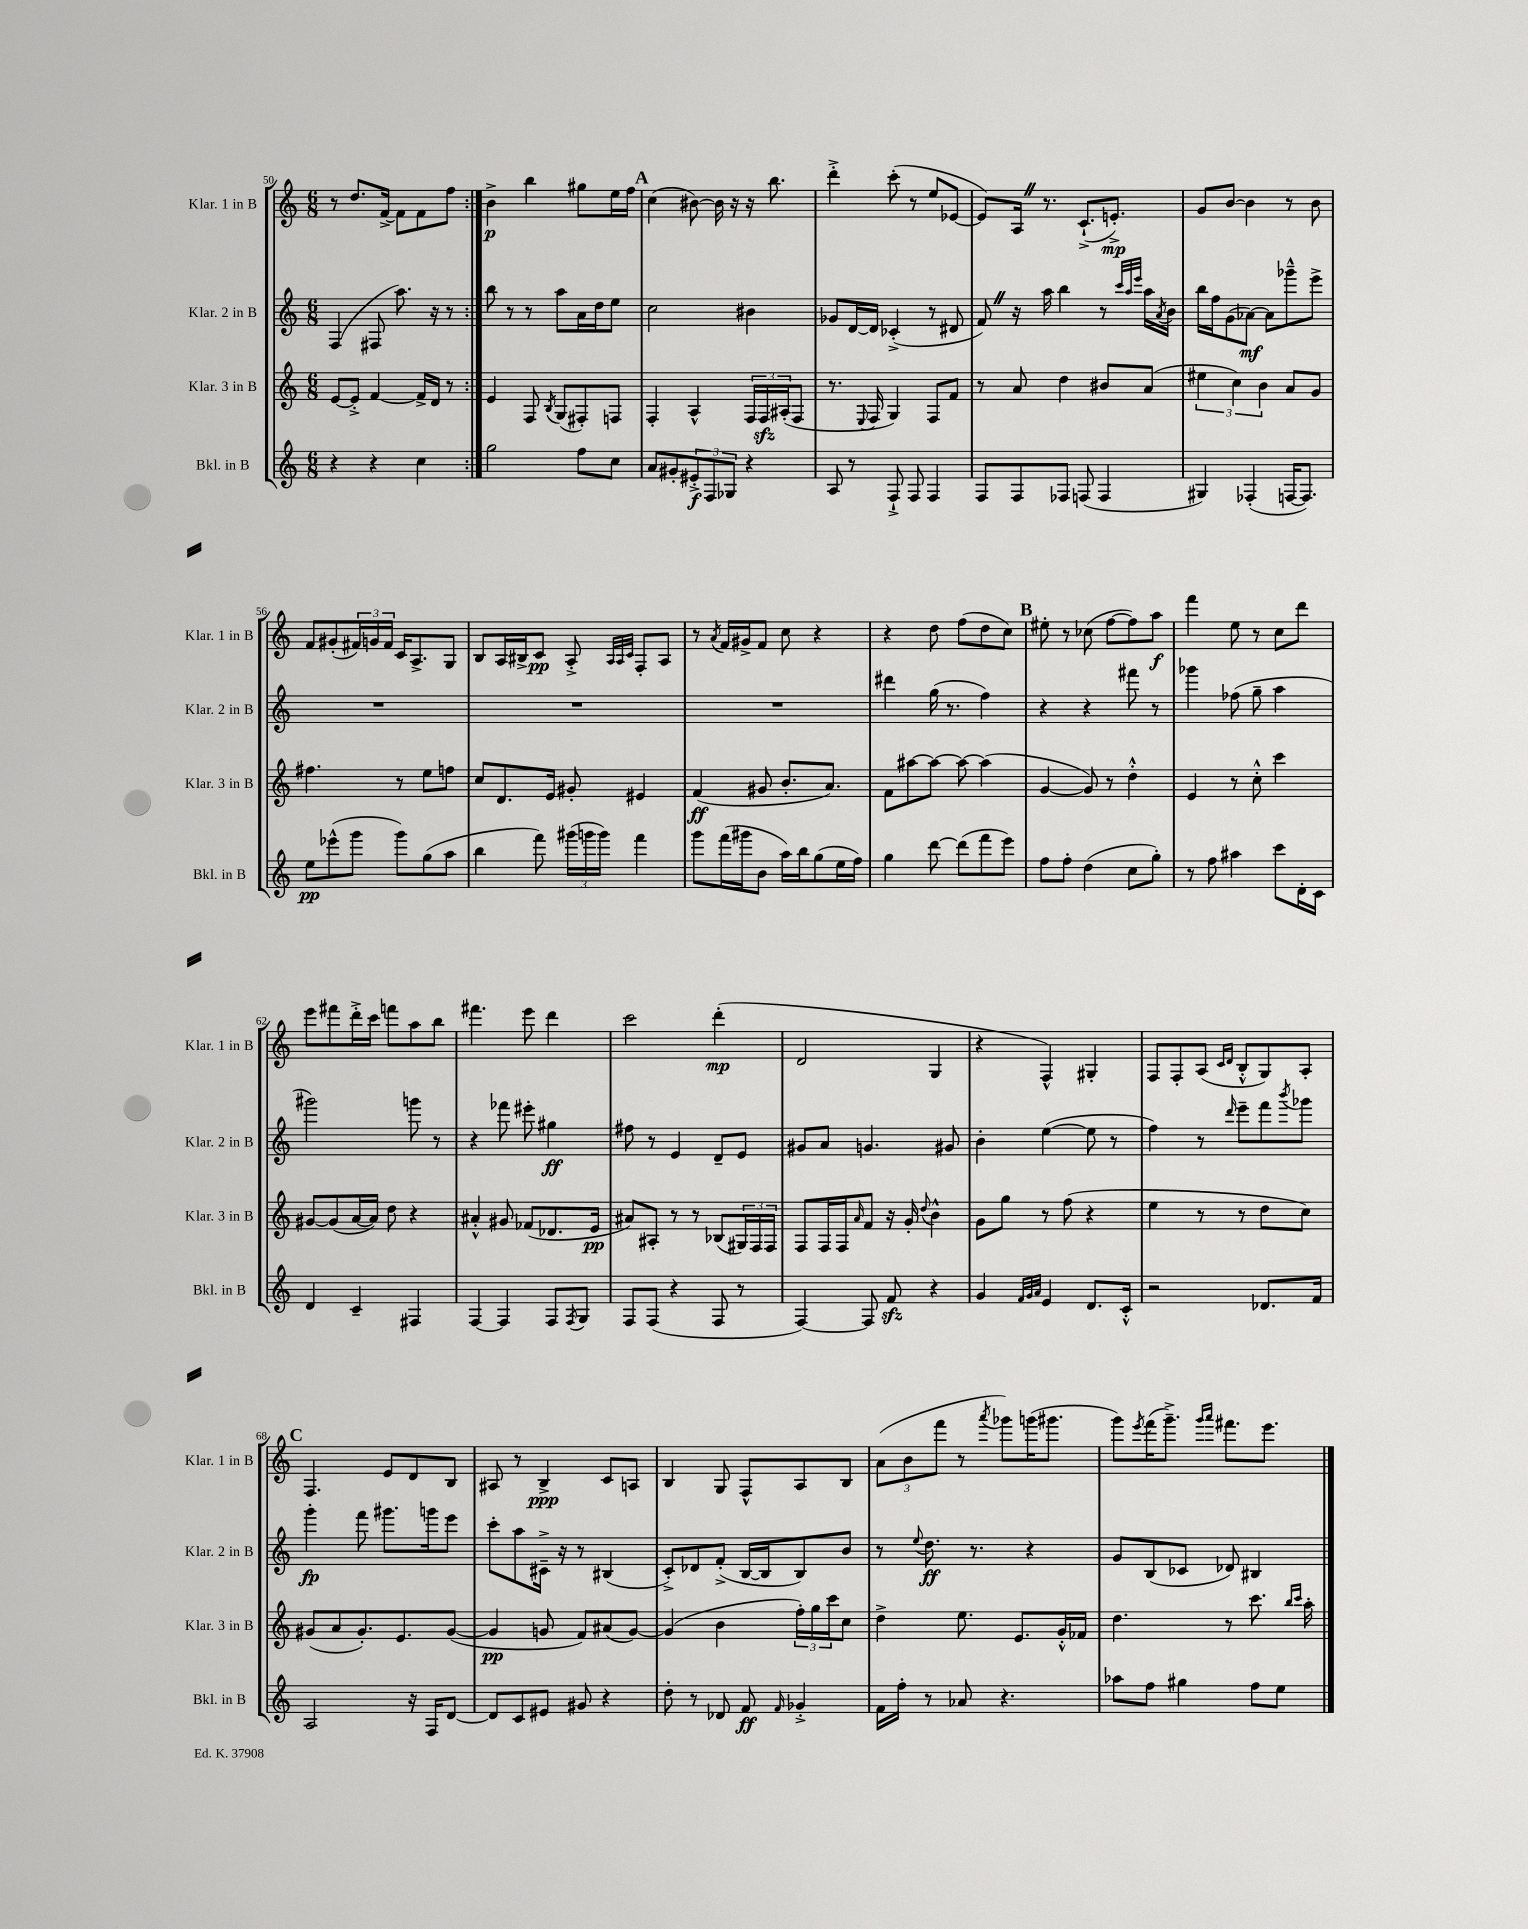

**kern	**kern	**kern	**kern
*staff4	*staff3	*staff2	*staff1
*clefG2	*clefG2	*clefG2	*clefG2
*k[]	*k[]	*k[]	*k[]
*M6/8	*M6/8	*M6/8	*M6/8
4r	[8e	(4F	8r
.	8e'^]	.	8.dd
4r	[4f	8F#	.
.	.	.	[16f^
.	.	8.aa)	8f]
4cc	16f^]	.	8f
.	16d	16r	.
.	8r	8r	8ff
=:|!	=:|!	=:|!	=:|!
2gg	4e	8bb	4b^
.	.	8r	.
.	8F	8r	4bb
.	8qB	.	.
.	(8G	8aa	.
8ff	8F#')	16a	8gg#
.	.	16dd	.
8cc	8F	8ee	16ee
.	.	.	16ff
=	=	=	=
8a	4F'	2cc	(4cc
8g#'	.	.	.
12e#'^	4A^^	.	[8b#)
12F	.	.	.
.	.	.	16b#]
12G-	.	.	.
.	.	.	16r
4r	24F	4b#	16r
.	24F	.	.
.	.	.	8.bb
.	(24A#'	.	.
.	8F	.	.
=	=	=	=
8A	8.r	8g-	4ddd'^
8r	.	[16d	.
.	8qqE	.	.
.	16F	16d]	.
8F`^	4G)	(4c-'^	(8ccc'
8F	.	.	8r
4F	8F	8r	8ee
.	8f	8d#	[8e-
=	=	=	=
8F	8r	8f)	8e-])
8F	8a	16r	16A
.	.	16aa	8.r
8F-	4dd	4bb	.
(8F	.	.	(8.c`^
4F	8b#	8r	.
.	.	.	8.e'^)
.	.	32qqccc	.
.	.	32qqaa	.
.	.	32qqeee	.
.	(8a	16aa	.
.	.	8qa	.
.	.	16b	.
=	=	=	=
4G#)	6ee#	16bb	8g
.	.	16ff	.
.	.	(8g	[8b
.	6cc)	.	.
(4F-'	.	[8a-)	4b]
.	6b	.	.
.	.	8a-]	.
[16F	8a	8ggg-~^^	8r
8.F])	.	.	.
.	8g	8eee^	8b
=	=	=	=
8ee	4.ff#	2.r	8f
(8eee-^^	.	.	(8g#'
8ggg	.	.	24f#)
.	.	.	24g
.	.	.	24f#
8ggg)	8r	.	16c
.	.	.	8.A^
(8gg	8ee	.	.
8aa	8ff	.	8G
=	=	=	=
4bb	8cc	2.r	8B
.	8.d	.	16A
.	.	.	16B#^
8fff)	.	.	8c
.	16e	.	.
(24ggg#	8g#'	.	8A'^
24ggg	.	.	.
24ggg)	.	.	.
.	.	.	32qqA
.	.	.	32qqA
.	.	.	32qqc
4fff	4e#	.	8F'
.	.	.	8A
=	=	=	=
8ggg	(4f	2.r	8r
.	.	.	8qa
(16fff	.	.	16f
16ggg#	.	.	16g#^
8b	8g#	.	8f
16aa)	8.b'	.	8cc
16bb	.	.	.
(8gg	.	.	4r
.	8.a)	.	.
16ee	.	.	.
16ff)	.	.	.
=	=	=	=
4gg	8f	4ddd#	4r
.	[8aa#	.	.
[8ddd	8aa#_	(16gg	8dd
.	.	8.r	.
(8ddd]	8aa#_	.	(8ff
8fff	(4aa#]	4ff)	8dd
8eee)	.	.	8cc)
=	=	=	=
8ff	[4g	4r	8ee#'
8ff'	.	.	8r
(4dd	8g])	4r	(8cc-
.	8r	.	[8ff
8cc	4dd'^^	8fff#	8ff])
8gg')	.	8r	8aa
=	=	=	=
8r	4e	4ggg-	4fff
8ff	.	.	.
4aa#	8r	(8ff-	8ee
.	8cc'^^	8gg~	8r
8ccc	4ccc	4aa	8cc
16d'	.	.	8ddd
16c	.	.	.
=	=	=	=
4d	[8g#	2ggg#)	8eee
.	(8g#]	.	8fff#
4c~	[16a	.	16ddd'^
.	16a])	.	16ccc
.	8dd	.	8fff
4F#	4r	8ggg	8aa
.	.	8r	8bb
=	=	=	=
[4F	4a#'^^	4r	4.fff#
4F]	8g#	8fff-	.
.	(8f-	8eee#'	8eee
8F	8.d-	4gg#	4ddd
8qF	.	.	.
8G	.	.	.
.	16e	.	.
=	=	=	=
8F	8a#)	8ff#	2ccc
(8F	8A#'	8r	.
4r	8r	4e	.
.	8r	.	.
8F	(8B-	8d~	(4ddd'
8r	24G#)	8e	.
.	24F	.	.
.	24F	.	.
=	=	=	=
[4F)	8F	8g#	2d
.	16F	8a	.
.	16F	.	.
.	16qqa	.	.
8F]	8f	4.g	.
8f	16r	.	.
.	16g'	.	.
.	8qqdd	.	.
4r	4b^^	.	4G
.	.	8g#	.
=	=	=	=
4g	8g	4b'	4r
.	8gg	.	.
32qqf	.	.	.
32qqg	.	.	.
32qqa	.	.	.
4e	8r	([4ee	4F^^)
.	(8ff	.	.
8.d	4r	8ee]	4G#'
.	.	8r	.
16c'^^	.	.	.
=	=	=	=
2r	4ee	4ff)	8F
.	.	.	8F'
.	8r	8r	(8A
.	.	.	16qqc
.	.	16qqddd	16qqd
.	8r	8eee~	8B'^^
8.d-	8dd	8fff	8G)
.	.	8qbbb	.
.	8cc)	8ggg-	8A'
16f	.	.	.
=	=	=	=
2A	(8g#	4ggg'	4.F
.	8a	.	.
.	8.g#')	8fff	.
.	.	8.ggg#	8e
.	8.e	.	.
16r	.	.	8d
16F	.	16ggg	.
[8d	([8g#	8eee	8B
=	=	=	=
8d]	4g#]	8ccc'	8A#
8c	.	8aa	8r
8e#	8g	16c#~^	4B^
.	.	16r	.
8g#	8f)	8r	.
4r	(8a#	(4B#	8c
.	[8g)	.	8A
=	=	=	=
8dd'	(4g]	8c'^)	4B
8r	.	8d-	.
8d-	4b	(8f'^	8G
8f	.	[16B	8F^^
.	.	16B]	.
16qqf	.	.	.
4g-'^	24ff')	8B)	8A
.	24gg	.	.
.	24ccc	.	.
.	8cc	8b	8B
=	=	=	=
16f	4dd^	8r	(12a
16ff'	.	.	.
.	.	.	12b
.	.	8qqee	.
8r	.	8.dd	.
.	.	.	12fff
8a-	8.ee	.	8r
.	.	8.r	.
.	.	.	8qaaa
4.r	.	.	8ggg-)
.	8.e	.	.
.	.	4r	(16ggg
.	.	.	8.ggg#
.	16g'^^	.	.
.	16f-	.	.
=	=	=	=
8aa-	4.dd	8g	8ggg)
.	.	.	8qeee
8ff	.	(8B	(16fff
.	.	.	8.ggg~^)
4gg#	.	8c-	.
.	.	.	16qqggg
.	.	.	16qqaaa
.	8r	8d-)	8.fff#
8ff	8.ccc	4B#	.
.	.	.	8.eee
8ee	.	.	.
.	16qqbb	.	.
.	16qqccc	.	.
.	16aa'	.	.
==	==	==	==
*-	*-	*-	*-
